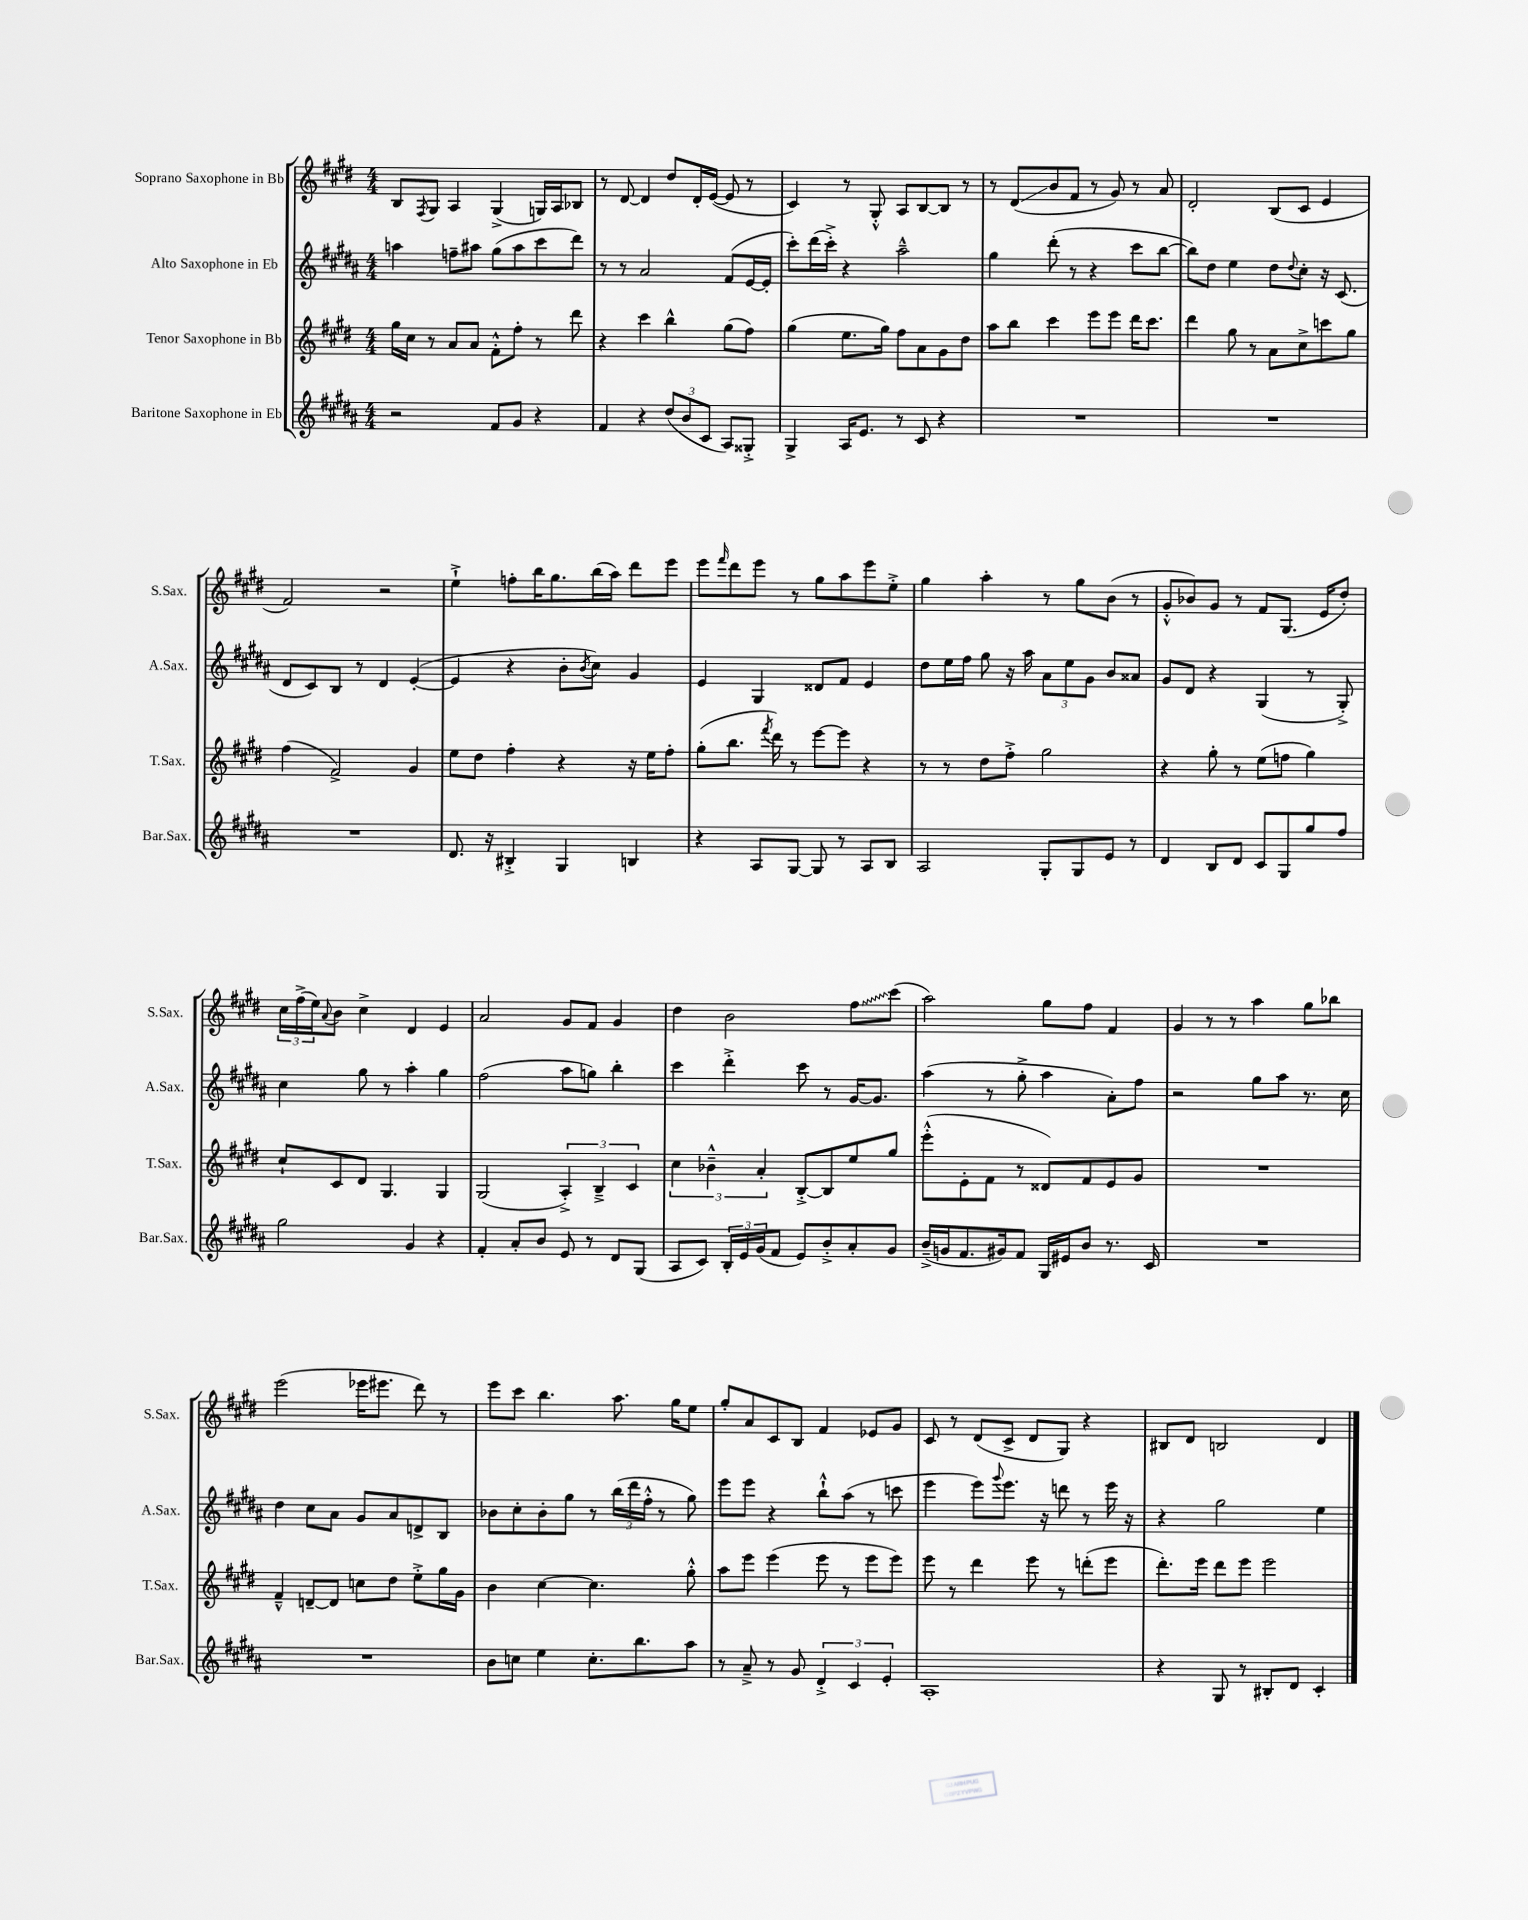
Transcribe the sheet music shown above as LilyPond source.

<<
\new StaffGroup <<
\new Staff = "s0" \with { instrumentName = "Soprano Saxophone in Bb" shortInstrumentName = "S.Sax." } {
    \clef treble \key e \major \numericTimeSignature \time 4/4
    b8 \acciaccatura { fis8 } gis8 a4 gis4->( g16) a16 bes8 |
    r8 dis'8~ dis'4 dis''8 dis'16-. e'16~( e'8 r8 |
    cis'4) r8 gis8-.-^ a8 b8~ b8 r8 |
    r8 dis'8\glissando( b'8 fis'8 r8 gis'8) r8 a'8 |
    dis'2-. b8( cis'8 e'4 |
    fis'2) r2 |
    e''4-!-> f''8-. b''16 gis''8. b''16( a''16) dis'''8 e'''8 |
    e'''8 \grace { fis'''16 } dis'''8 e'''8 r8 gis''8 a''8 e'''8 e''8-.-> |
    gis''4 a''4-. r8 gis''8 b'8( r8 |
    gis'8-.-^ bes'8) gis'8 r8 fis'8 gis8.( e'16 dis''8-.) |
    \tuplet 3/2 { cis''16 fis''16->( e''16) } \appoggiatura { a'8 } b'8 cis''4-> dis'4 e'4 |
    a'2 gis'8 fis'8 gis'4 |
    dis''4 b'2 \once \override Glissando.style = #'zigzag fis''8\glissando cis'''8( |
    a''2) gis''8 fis''8 fis'4 |
    gis'4 r8 r8 a''4 gis''8 bes''8 |
    e'''2( ees'''16 eis'''8. dis'''8) r8 |
    e'''8 cis'''8 b''4. a''8. gis''16 e''8 |
    gis''8-. a'8 cis'8 b8 fis'4 ees'8 gis'8 |
    cis'8 r8 dis'8( cis'8-> dis'8 gis8) r4 |
    bis8 dis'8 b2 dis'4 \bar "|." |
}
\new Staff = "s1" \with { instrumentName = "Alto Saxophone in Eb" shortInstrumentName = "A.Sax." } {
    \clef treble \key b \major \numericTimeSignature \time 4/4
    a''4 f''8-- ais''8 gis''8( ais''8 cis'''8 dis'''8) |
    r8 r8 ais'2 fis'8( e'16~ e'16-. |
    cis'''8-.) dis'''16( cis'''16-.->) r4 ais''2---^ |
    gis''4 dis'''8-.( r8 r4 cis'''8 b''8~ |
    b''8) dis''8 e''4 dis''8 \appoggiatura { dis''8 } cis''8-. r16 cis'8.( |
    dis'8 cis'8) b8 r8 dis'4 e'4~-.( |
    e'4 r4 b'8-. \acciaccatura { b'8 } cis''8) gis'4 |
    e'4 gis4 disis'8 fis'8 e'4 |
    dis''8 e''16 fis''16 gis''8 r16 ais''16 \tuplet 3/2 { ais'8 e''8 gis'8 } b'8 aisis'8 |
    gis'8 dis'8 r4 gis4( r8 gis8-.->) |
    cis''4 gis''8 r8 ais''4-. gis''4 |
    fis''2( ais''8 g''8) b''4-. |
    cis'''4 dis'''4-.-> cis'''8 r8 gis'16~ gis'8. |
    ais''4( r8 gis''8-.-> ais''4 ais'8-.) fis''8 |
    r2 gis''8 ais''8 r8. cis''16 |
    dis''4 cis''8 ais'8 gis'8 ais'8 d'8-> b8 |
    bes'8 cis''8-. bes'8-. gis''8 r8 \tuplet 3/2 { b''16( dis'''16 fis''16-.-^ } r8 gis''8) |
    e'''8 e'''8 r4 b''8-!-^ ais''8( r8 c'''8 |
    e'''4 e'''8) \appoggiatura { gis'''8 } e'''8. r16 d'''8 r8 e'''16 r16 |
    r4 gis''2 e''4 \bar "|." |
}
\new Staff = "s2" \with { instrumentName = "Tenor Saxophone in Bb" shortInstrumentName = "T.Sax." } {
    \clef treble \key e \major \numericTimeSignature \time 4/4
    gis''16 cis''16 r8 a'8 a'8 fis'8-.-^ fis''8-. r8 dis'''8 |
    r4 cis'''4 b''4-^ gis''8( fis''8) |
    gis''4( e''8. gis''16) fis''8 a'8 gis'8 dis''8 |
    a''8 b''8 cis'''4 e'''8 e'''8 dis'''16 cis'''8. |
    dis'''4 gis''8 r8 a'8 cis''8-> c'''8 gis''8 |
    fis''4( fis'2->) gis'4 |
    e''8 dis''8 fis''4-. r4 r16 e''16 fis''8-. |
    gis''8-.( b''8. \acciaccatura { fis'''8 } dis'''16) r8 e'''8~ e'''8 r4 |
    r8 r8 dis''8 fis''8-.-> gis''2 |
    r4 gis''8-. r8 e''8( f''8 gis''4) |
    cis''8-! cis'8 dis'8 gis4. gis4 |
    gis2( \tuplet 3/2 { a4-.->) b4---> cis'4 } |
    \tuplet 3/2 { cis''4 bes'4---^ a'4-. } b8~-.-> b8 e''8 gis''8 |
    e'''8-.-^( e'8-. fis'8 r8 disis'8) fis'8 e'8 gis'8 |
    R1 |
    fis'4---^ d'8~-- d'8 c''8 dis''8 e''8-.-> gis''16 gis'16 |
    b'4 cis''4~ cis''4. gis''8-.-^ |
    a''8 e'''8 e'''4( e'''8 r8 e'''8 e'''8) |
    e'''8 r8 dis'''4 e'''8 r8 d'''8-.( e'''8 |
    dis'''8.-.) e'''16 dis'''8 e'''8 e'''2 \bar "|." |
}
\new Staff = "s3" \with { instrumentName = "Baritone Saxophone in Eb" shortInstrumentName = "Bar.Sax." } {
    \clef treble \key b \major \numericTimeSignature \time 4/4
    r2 fis'8 gis'8 r4 |
    fis'4 r4 \tuplet 3/2 { dis''8( b'8 cis'8 } ais8) gisis8-.-> |
    gis4-> ais16 e'8. r8 cis'8 r4 |
    R1 |
    R1 |
    R1 |
    dis'8. r16 bis4-.-> gis4 b4 |
    r4 ais8 gis8~ gis8 r8 ais8 b8 |
    ais2 gis8-. gis8 e'8 r8 |
    dis'4 b8 dis'8 cis'8 gis8 gis''8 fis''8 |
    gis''2 gis'4 r4 |
    fis'4-. ais'8-. b'8 e'8 r8 dis'8 gis8( |
    ais8 cis'8) \tuplet 3/2 { b16-. e'16 gis'16( } fis'8 e'8) b'8-.-> ais'8-. gis'8 |
    b'16--->( g'16 fis'8. gis'16) fis'8 gis16 eis'16 b'8 r8. cis'16 |
    R1 |
    R1 |
    b'8 c''8 e''4 c''8.-. b''8. ais''8 |
    r8 ais'8---> r8 gis'8 \tuplet 3/2 { dis'4-.-> cis'4 e'4-. } |
    ais1-. |
    r4 gis8 r8 bis8-. dis'8 cis'4-. \bar "|." |
}
>>
>>
\layout { \context { \Score \remove "Bar_number_engraver" } }
